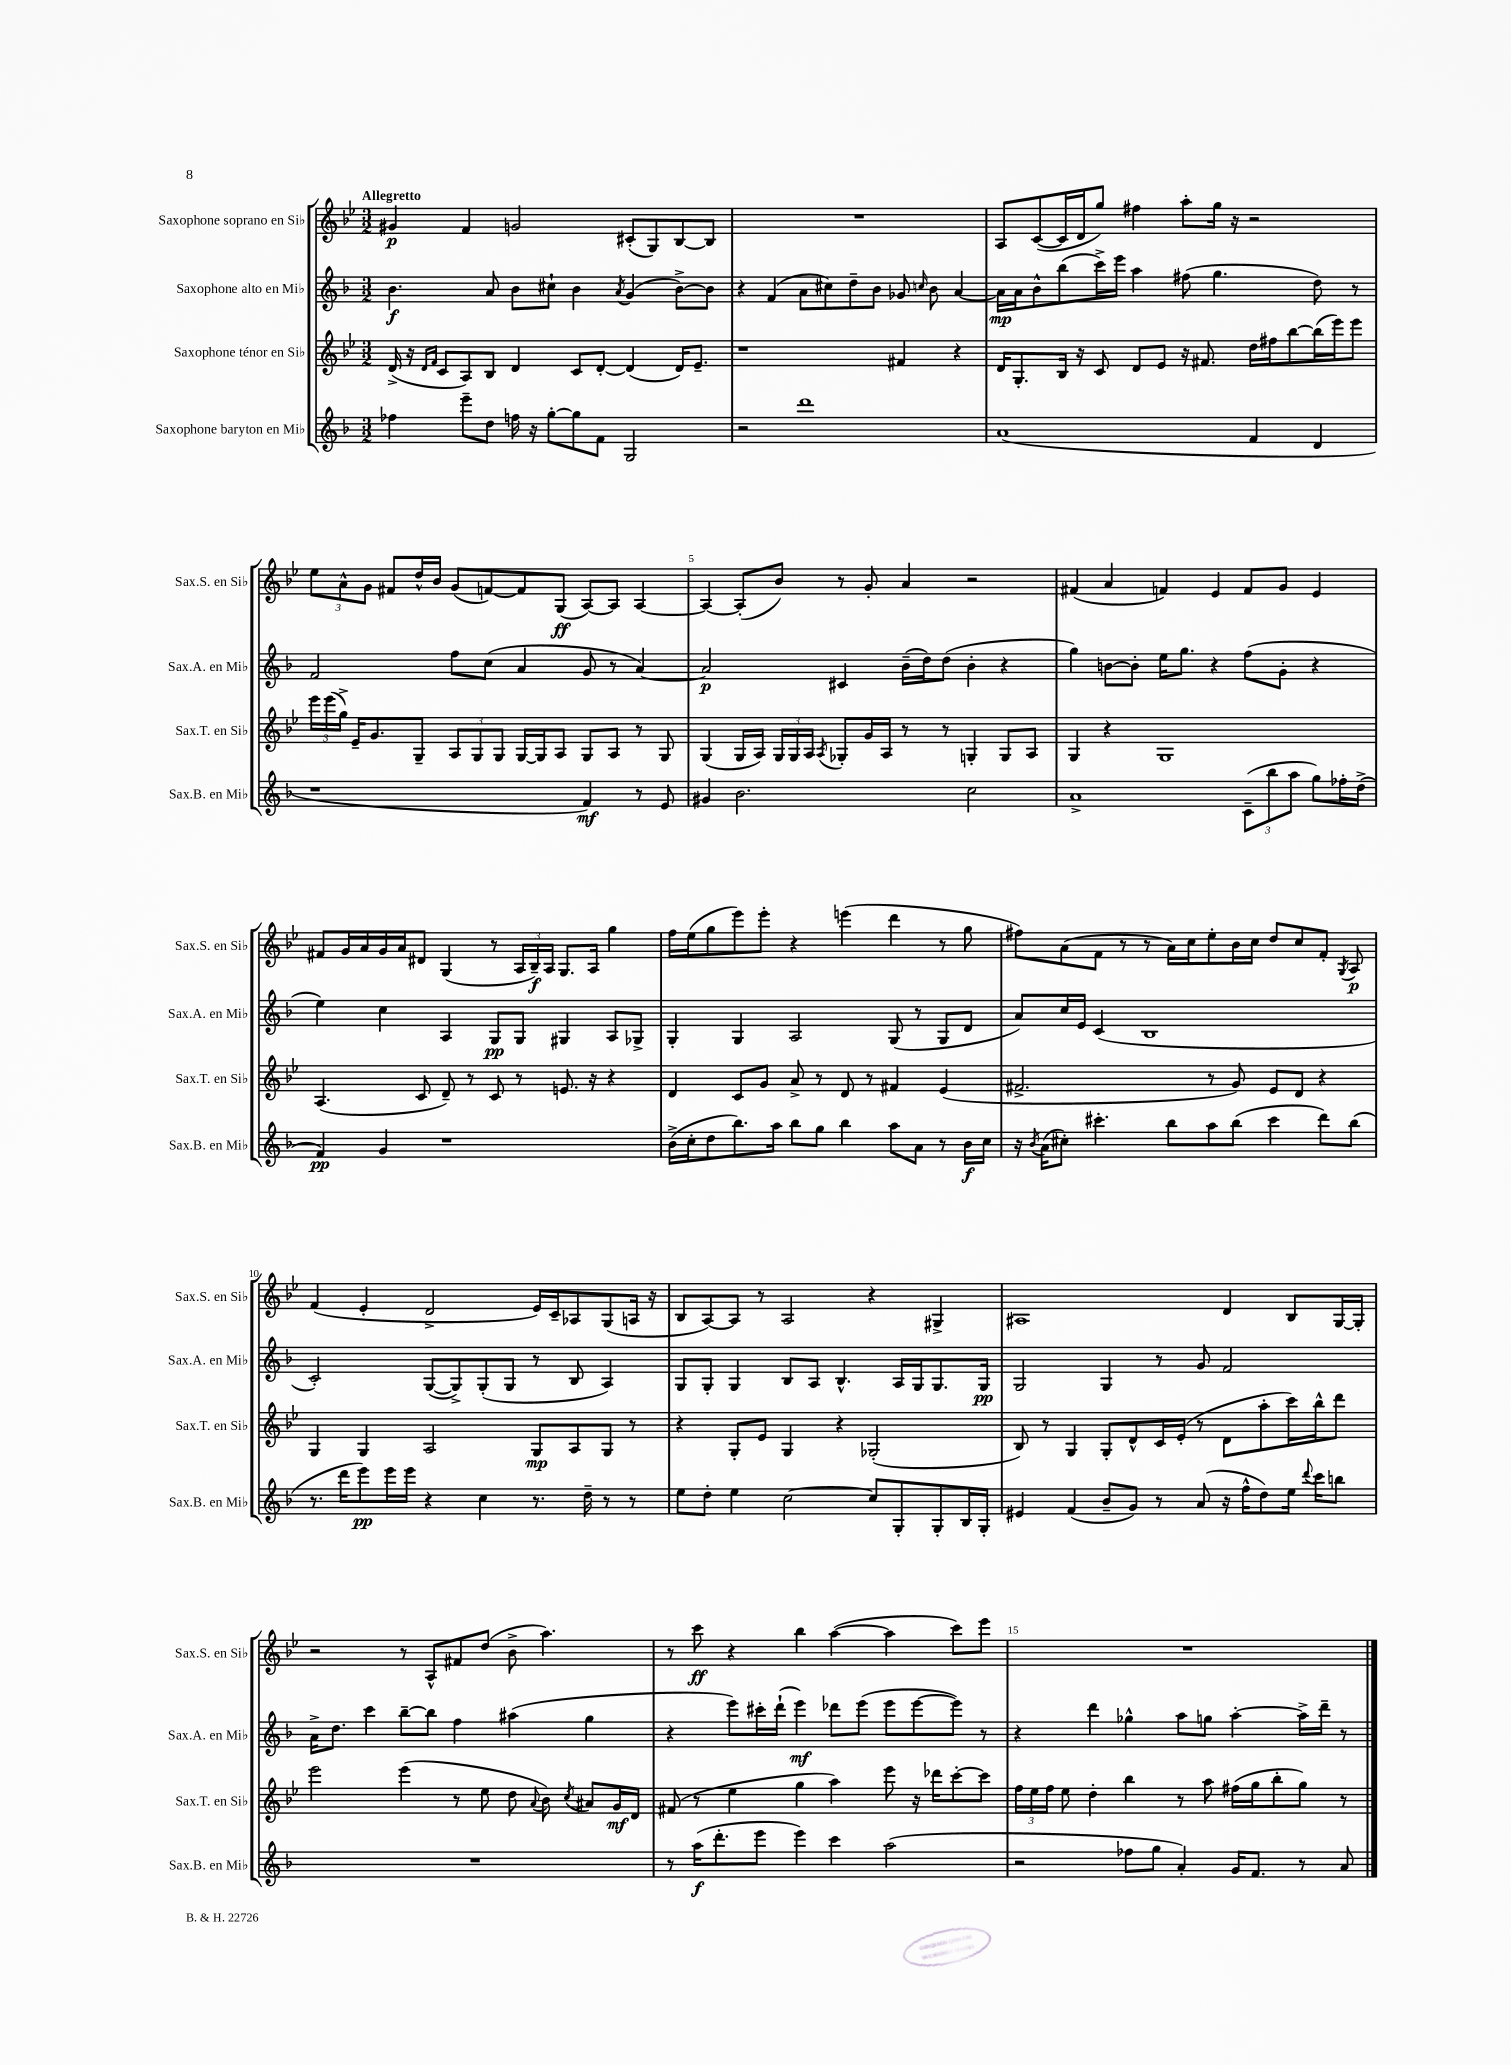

**kern	**dynam	**kern	**dynam	**kern	**dynam	**kern	**dynam
*part4	*part4	*part3	*part3	*part2	*part2	*part1	*part1
*staff4	*staff4	*staff3	*staff3	*staff2	*staff2	*staff1	*staff1
*I"Saxophone baryton en Mi♭	*	*I"Saxophone ténor en Si♭	*	*I"Saxophone alto en Mi♭	*	*I"Saxophone soprano en Si♭	*
*I'Sax.B. en Mi♭	*	*I'Sax.T. en Si♭	*	*I'Sax.A. en Mi♭	*	*I'Sax.S. en Si♭	*
*clefG2	*	*clefG2	*	*clefG2	*	*clefG2	*
*k[b-]	*	*k[b-e-]	*	*k[b-]	*	*k[b-e-]	*
*M3/2	*	*M3/2	*	*M3/2	*	*M3/2	*
=1	=1	=1	=1	=1	=1	=1	=1
!	!	!	!	!	!	!LO:TX:a:B:t=Allegretto	!
4ff-X\	.	(16d^/	.	4.b-\	f	4g#X/	p
.	.	16r	.	.	.	.	.
.	.	16qqd/LL	.	.	.	.	.
.	.	16qqf/JJ	.	.	.	.	.
.	.	8c/L	.	.	.	.	.
8eee~\L	.	8A/)	.	.	.	4f/	.
8dd\J	.	8B-/J	.	8a/	.	.	.
16ffn\	.	4d/	.	8b-\L	.	2gn/	.
16r	.	.	.	.	.	.	.
[8gg'\L	.	.	.	8cc#X`\J	.	.	.
8gg\]	.	8c/L	.	4b-\	.	.	.
8f\J	.	[8d'/J	.	.	.	.	.
.	.	.	.	8qa/	.	.	.
2G/	.	(4d/]	.	(4g/	.	(8c#X'/L	.
.	.	.	.	.	.	8G/)	.
.	.	16d/KL)	.	[8b-^\L)	.	[8B-/	.
.	.	8.e-~/J	.	.	.	.	.
.	.	.	.	8b-\J]	.	8B-/J]	.
=2	=2	=2	=2	=2	=2	=2	=2
2r	.	1r	.	4r	.	1.r	.
.	.	.	.	(4f/	.	.	.
1ddd	.	.	.	8a\L	.	.	.
.	.	.	.	8cc#X\)	.	.	.
.	.	.	.	8dd~\	.	.	.
.	.	.	.	8b-\J	.	.	.
.	.	4f#X/	.	8g-X/	.	.	.
.	.	.	.	16qqccn/	.	.	.
.	.	.	.	8b-\	.	.	.
.	.	4r	.	[4a/	.	.	.
=3	=3	=3	=3	=3	=3	=3	=3
(1a	.	16d/KL	.	16a\LL]	mp	8A/L	.
.	.	8.G'/	.	16a\J	.	.	.
.	.	.	.	8b-^^\	.	([8c/	.
.	.	16B-/Jk	.	(8bb-\	.	16c/L]	.
.	.	16r	.	.	.	16d/J	.
.	.	8c/	.	16ccc^\L)	.	8gg/J)	.
.	.	.	.	16eee\JJ	.	.	.
.	.	8d/L	.	4aa\	.	4ff#X\	.
.	.	8e-/J	.	.	.	.	.
.	.	16r	.	(8ff#X\	.	8aa'\L	.
.	.	8.f#X/	.	.	.	.	.
.	.	.	.	4.gg\	.	16gg\Jk	.
.	.	.	.	.	.	16r	.
4f/	.	16dd\LL	.	.	.	2r	.
.	.	16ff#X\J	.	.	.	.	.
.	.	[8bb-\	.	.	.	.	.
4d/	.	(16bb-\L]	.	8dd\)	.	.	.
.	.	16eee-\J)	.	.	.	.	.
.	.	8eee-\J	.	8r	.	.	.
!!LO:LB:g=z
=4	=4	=4	=4	=4	=4	=4	=4
1r	.	24eee-\LL	.	2f/	.	12ee-\L	.
.	.	(24eee-\	.	.	.	.	.
.	.	24gg^\JJ)	.	.	.	12a^^\	.
.	.	16e-~/KL	.	.	.	.	.
.	.	.	.	.	.	12g\J	.
.	.	8.g/	.	.	.	.	.
.	.	.	.	.	.	8f#X/L	.
.	.	8G~/J	.	.	.	16dd^^/L	.
.	.	.	.	.	.	16b-/JJ	.
.	.	12A/L	.	8ff\L	.	(8g/L	.
.	.	12G/	.	.	.	.	.
.	.	.	.	(8cc\J	.	[8fn/)	.
.	.	12G/J	.	.	.	.	.
.	.	[16G/LL	.	4a/	.	8f/]	.
.	.	16G/J]	.	.	.	.	.
.	.	8A/J	.	.	.	(8G/J	ff
4f/)	mf	8G/L	.	8g/	.	[8A/L)	.
.	.	8A/J	.	8r	.	8A/J]	.
8r	.	8r	.	[4a/)	.	[4A/	.
8e/	.	8G/	.	.	.	.	.
=5	=5	=5	=5	=5	=5	=5	=5
4g#X/	.	(4G/	.	2a/]	p	4A/_	.
2.b-\	.	16G/LL	.	.	.	(8A'/L]	.
.	.	16A/JJ)	.	.	.	.	.
.	.	24G/LL	.	.	.	8b-/J)	.
.	.	24G/	.	.	.	.	.
.	.	24A/JJ	.	.	.	.	.
.	.	8qA/	.	.	.	.	.
.	.	8G-X'/L	.	4c#X/	.	8r	.
.	.	16g/L	.	.	.	8g'/	.
.	.	16A/JJ	.	.	.	.	.
.	.	8r	.	(16b-~\LL	.	4a/	.
.	.	.	.	16dd\J)	.	.	.
.	.	8r	.	(8dd\J	.	.	.
2cc\	.	4Gn'/	.	4b-'\	.	2r	.
.	.	8G/L	.	4r	.	.	.
.	.	8A/J	.	.	.	.	.
=6	=6	=6	=6	=6	=6	=6	=6
1a^	.	4G/	.	4gg\)	.	(4f#X/	.
.	.	4r	.	[8bn\L	.	4a/	.
.	.	.	.	8b'\J]	.	.	.
.	.	1G	.	16ee\KL	.	4fn/)	.
.	.	.	.	8.gg\J	.	.	.
.	.	.	.	4r	.	4e-/	.
(12c~\L	.	.	.	(8ff\L	.	8f/L	.
12bb-\	.	.	.	.	.	.	.
.	.	.	.	8g'\J	.	8g/J	.
12aa\J	.	.	.	.	.	.	.
8gg\L)	.	.	.	4r	.	4e-/	.
16ff-X'\L	.	.	.	.	.	.	.
(16dd^\JJ	.	.	.	.	.	.	.
!!LO:LB:g=z
=7	=7	=7	=7	=7	=7	=7	=7
4f/)	pp	(4.A/	.	4ee\)	.	8f#X/L	.
.	.	.	.	.	.	16g/L	.
.	.	.	.	.	.	16a/	.
4g/	.	.	.	4cc\	.	16g/	.
.	.	.	.	.	.	16a/J	.
.	.	8c/	.	.	.	8d#X/J	.
1r	.	8d~/)	.	4A/	.	(4G/	.
.	.	8r	.	.	.	.	.
.	.	8c/	.	8G/L	pp	8r	.
.	.	8r	.	8G/J	.	24A/LL	.
.	.	.	.	.	.	24B-~/)	f
.	.	.	.	.	.	24A/JJ	.
.	.	8.en/	.	4G#X/	.	8.G/L	.
.	.	16r	.	.	.	16A/Jk	.
.	.	4r	.	8A/L	.	4gg\	.
.	.	.	.	8G-X^/J	.	.	.
=8	=8	=8	=8	=8	=8	=8	=8
(16b-^\LL	.	4d/	.	4G'/	.	16ff\LL	.
16cc'\J	.	.	.	.	.	(16ee-\J	.
8dd\	.	.	.	.	.	8gg\	.
8.bb-\)	.	8c/L	.	4G/	.	8eee-\)	.
.	.	8g/J	.	.	.	8eee-'\J	.
16aa\Jk	.	.	.	.	.	.	.
8bb-\L	.	8a^/	.	2A/	.	4r	.
8gg\J	.	8r	.	.	.	.	.
4bb-\	.	8d/	.	.	.	(4eeen\	.
.	.	8r	.	.	.	.	.
8aa\L	.	4f#X/	.	(8G/	.	4ddd\	.
8a\J	.	.	.	8r	.	.	.
8r	.	(4e-/	.	8G/L	.	8r	.
16b-\LL	f	.	.	8d/J	.	8gg\	.
16cc\JJ	.	.	.	.	.	.	.
=9	=9	=9	=9	=9	=9	=9	=9
16r	.	2.f#X^/	.	8a/L)	.	8ff#X\L)	.
8qb-/	.	.	.	.	.	.	.
(16a\KL	.	.	.	.	.	.	.
8cc#X'\J)	.	.	.	16cc/L	.	(8a\	.
.	.	.	.	16e/JJ	.	.	.
4.ccc#X'\	.	.	.	(4c/	.	8f\J	.
.	.	.	.	.	.	8r	.
.	.	.	.	1B-	.	8r	.
8bb-\L	.	.	.	.	.	16a\LL)	.
.	.	.	.	.	.	16cc\J	.
8aa\	.	8r	.	.	.	8ee-'\	.
(8bb-\J	.	8g/)	.	.	.	16b-\L	.
.	.	.	.	.	.	16cc\JJ	.
4ccc#\	.	8e-/L	.	.	.	8dd/L	.
.	.	8d/J	.	.	.	8cc/	.
8ddd\L)	.	4r	.	.	.	8f'/J	.
.	.	.	.	.	.	8qG/	.
(8bb-\J	.	.	.	.	.	8A/	p
!!LO:LB:g=z
=10	=10	=10	=10	=10	=10	=10	=10
8.r	.	4G/	.	2c'/)	.	(4f/	.
16ddd\KL	.	.	.	.	.	.	.
8eee\)	pp	4G/	.	.	.	4e-'/	.
16eee\L	.	.	.	.	.	.	.
16eee\JJ	.	.	.	.	.	.	.
4r	.	2A/	.	([8G/L	.	2d^/	.
.	.	.	.	8G^/])	.	.	.
4cc\	.	.	.	(8G'/	.	.	.
.	.	.	.	8G/J	.	.	.
8.r	.	8G/L	mp	8r	.	16e-/LL)	.
.	.	.	.	.	.	16c~/J	.
.	.	8A/	.	8B-/	.	8A-X/	.
16dd~\	.	.	.	.	.	.	.
8r	.	8G/J	.	4A/)	.	(8G/	.
8r	.	8r	.	.	.	16An/Jk	.
.	.	.	.	.	.	16r	.
=11	=11	=11	=11	=11	=11	=11	=11
8ee\L	.	4r	.	8G/L	.	8B-/L	.
8dd'\J	.	.	.	8G'/J	.	[8A/)	.
4ee\	.	8G'/L	.	4G/	.	8A/J]	.
.	.	8e-/J	.	.	.	8r	.
[2cc\	.	4G/	.	8B-/L	.	2A/	.
.	.	.	.	8A/J	.	.	.
.	.	4r	.	4.B-^^/	.	.	.
8cc/L]	.	(2G-X'/	.	.	.	4r	.
8G'/	.	.	.	16A/LL	.	.	.
.	.	.	.	16G/J	.	.	.
8G'/	.	.	.	8.G/	.	4G#X^/	.
16B-/L	.	.	.	.	.	.	.
16G'/JJ	.	.	.	16G/Jk	pp	.	.
=12	=12	=12	=12	=12	=12	=12	=12
4e#X/	.	8B-/)	.	2G/	.	1A#X	.
.	.	8r	.	.	.	.	.
(4f/	.	4G/	.	.	.	.	.
8b-~/L	.	8G'/L	.	4G/	.	.	.
8g/J)	.	8d^^/	.	.	.	.	.
8r	.	16c/L	.	8r	.	.	.
.	.	(16e-'/JJ	.	.	.	.	.
(8a/	.	8r	.	8g/	.	.	.
16r	.	8d\L	.	2f/	.	4d/	.
16ff^^\KL	.	.	.	.	.	.	.
8dd\)	.	8aa'\	.	.	.	.	.
16ee\Jk	.	16ccc\L)	.	.	.	8B-/L	.
8qqddd/	.	.	.	.	.	.	.
16ccc\KL	.	16bb-^^\J	.	.	.	.	.
8bbn\J	.	8ddd\J	.	.	.	[16G/L	.
.	.	.	.	.	.	16G'/JJ]	.
!!LO:LB:g=z
=13	=13	=13	=13	=13	=13	=13	=13
1.r	.	2eee-\	.	16a^\KL	.	2r	.
.	.	.	.	8.dd\J	.	.	.
.	.	.	.	4ccc\	.	.	.
.	.	(4eee-\	.	[8bb-~\L	.	8r	.
.	.	.	.	8bb-\J]	.	8A^^/L	.
.	.	8r	.	4ff\	.	8f#X/	.
.	.	8ee-\	.	.	.	(8dd/J	.
.	.	8dd\	.	(4aa#X\	.	8b-^\	.
.	.	8qqa/	.	.	.	.	.
.	.	8b-\)	.	.	.	4.aa\)	.
.	.	8qcc/	.	.	.	.	.
.	.	8a#X/L	.	4gg\	.	.	.
.	.	16g/L	mf	.	.	.	.
.	.	16d/JJ	.	.	.	.	.
=14	=14	=14	=14	=14	=14	=14	=14
8r	.	(8f#X/	.	4r	.	8r	.
(16aa\KL	f	8r	.	.	.	8ccc\	ff
8.ddd'\	.	.	.	.	.	.	.
.	.	4ee-\	.	8eee\L)	.	4r	.
8eee\J	.	.	.	16ccc#X'\L	.	.	.
.	.	.	.	(16ddd`\JJ	.	.	.
4eee\)	.	4gg\	.	4eee\)	mf	4bb-\	.
4ccc\	.	4aa\)	.	8ddd-X\L	.	([4aa\	.
.	.	.	.	(8eee\J	.	.	.
(2aa\	.	8eee-\	.	8eee\L	.	4aa\]	.
.	.	16r	.	[8eee\	.	.	.
.	.	16ddd-X\KL	.	.	.	.	.
.	.	[8ccc'\	.	8eee\J])	.	8ccc\L)	.
.	.	8ccc\J]	.	8r	.	8eee-\J	.
=15	=15	=15	=15	=15	=15	=15	=15
2r	.	24ff\LL	.	4r	.	1.r	.
.	.	24ee-\	.	.	.	.	.
.	.	24ff\JJ	.	.	.	.	.
.	.	8ee-\	.	.	.	.	.
.	.	4dd'\	.	4ddd\	.	.	.
8ff-X\L	.	4bb-\	.	4gg-X^^\	.	.	.
8gg\J	.	.	.	.	.	.	.
4a'/)	.	8r	.	8aa\L	.	.	.
.	.	8aa\	.	8ggn\J	.	.	.
16g/KL	.	(16ff#X\LL	.	[4aa'\	.	.	.
8.f/J	.	16gg\J	.	.	.	.	.
.	.	8bb-'\	.	.	.	.	.
8r	.	8gg\J)	.	16aa^\LL]	.	.	.
.	.	.	.	16ddd~\JJ	.	.	.
8a/	.	8r	.	8r	.	.	.
==	==	==	==	==	==	==	==
*-	*-	*-	*-	*-	*-	*-	*-
